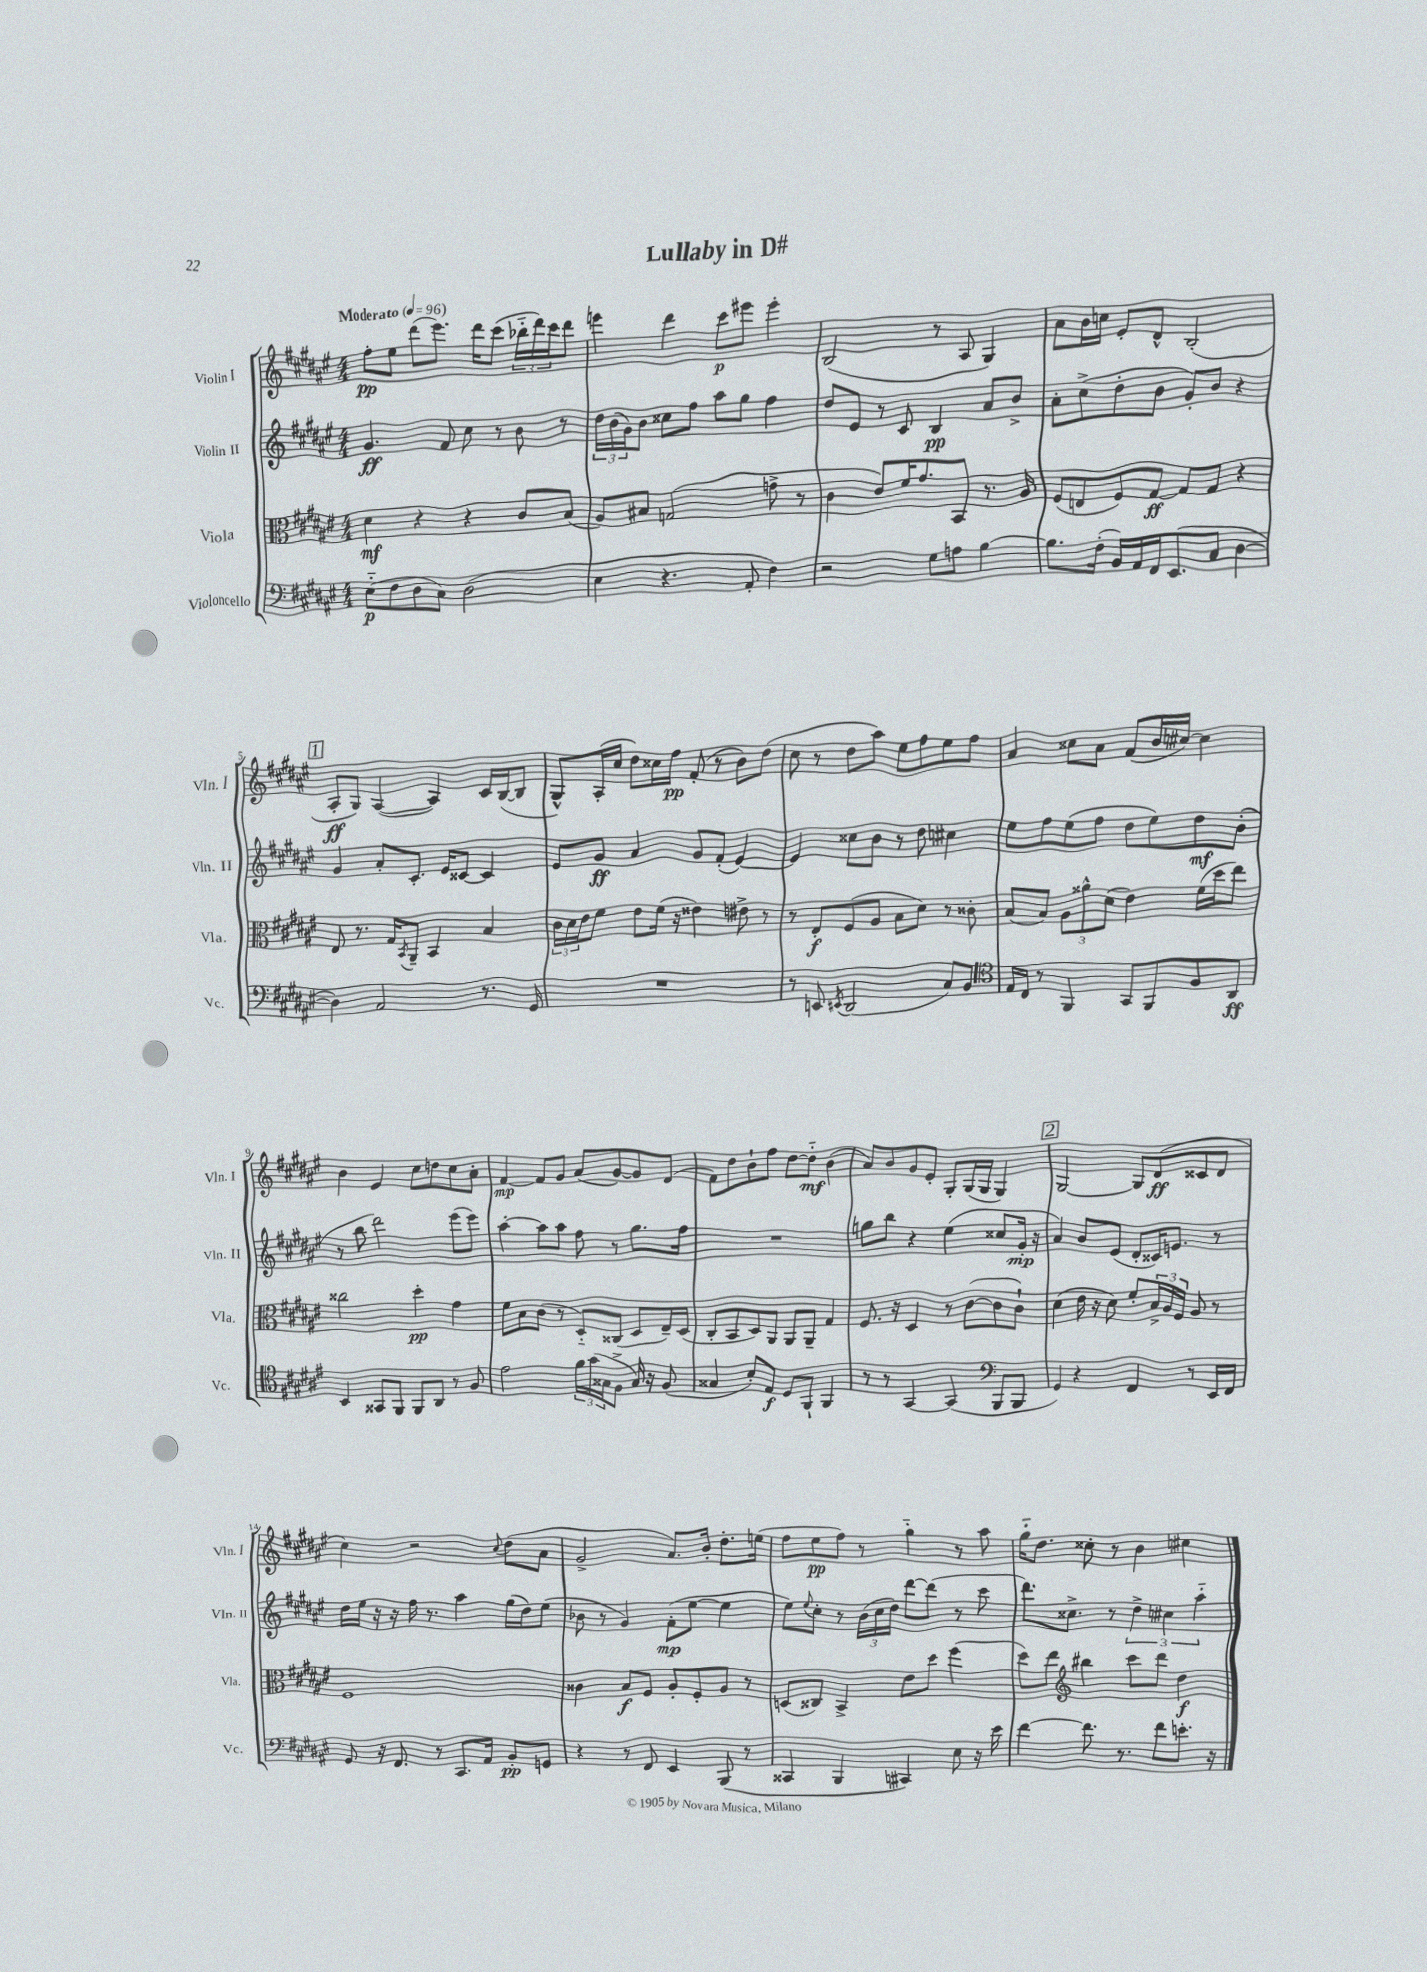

**kern	**dynam	**kern	**dynam	**kern	**dynam	**kern	**dynam
*part4	*part4	*part3	*part3	*part2	*part2	*part1	*part1
*staff4	*staff4	*staff3	*staff3	*staff2	*staff2	*staff1	*staff1
*I"Violoncello	*	*I"Viola	*	*I"Violin II	*	*I"Violin I	*
*I'Vc.	*	*I'Vla.	*	*I'Vln. II	*	*I'Vln. I	*
*clefF4	*	*clefC3	*	*clefG2	*	*clefG2	*
*k[f#c#g#d#a#e#]	*	*k[f#c#g#d#a#e#]	*	*k[f#c#g#d#a#e#]	*	*k[f#c#g#d#a#e#]	*
*M4/4	*	*M4/4	*	*M4/4	*	*M4/4	*
*MM96	*	*MM96	*	*MM96	*	*MM96	*
=1	=1	=1	=1	=1	=1	=1	=1
!	!	!	!	!	!	!LO:TX:a:B:t=Moderato	!
(8E#\L	p	4d#\	mf	4.g#/	ff	8ff#'\L	pp
8F#\	.	.	.	.	.	8ee#\J	.
8D#\	.	4r	.	.	.	(8ddd#\L	.
8C#\J)	.	.	.	8f#/	.	8.eee#\J)	.
(2D#\	.	4r	.	8cc#\	.	.	.
.	.	.	.	.	.	16ddd#\KL	.
.	.	.	.	8r	.	(8ccc#\J	.
.	.	8c#/L	.	8b\	.	24bb-X\LL	.
.	.	.	.	.	.	24ddd#\)	.
.	.	.	.	.	.	24ccc#\J	.
.	.	(8B/J	.	8r	.	8ddd#\J	.
=2	=2	=2	=2	=2	=2	=2	=2
4E#\	.	8A#/L)	.	24dd#\LL	.	4eeen\	.
.	.	.	.	(24b\	.	.	.
.	.	.	.	24g#\J)	.	.	.
.	.	8B#X/J	.	8b\J	.	.	.
4.r	.	(2Gn/	.	8cc##X\L	.	4ddd#\	.
.	.	.	.	8ff#\J	.	.	.
.	.	.	.	8aa#\L	.	8ccc#\L	p
8AA#'/	.	.	.	8gg#\J	.	8eee#X\J	.
4F#\)	.	8gn^\	.	4ff#\	.	4eee#'\	.
.	.	8r	.	.	.	.	.
=3	=3	=3	=3	=3	=3	=3	=3
2r	.	4c#\	.	8dd#/L	.	(2B/	.
.	.	.	.	8e#/J	.	.	.
.	.	8e#/L)	.	8r	.	.	.
.	.	16f#/K	.	8c#/	.	.	.
.	.	8.g#/	.	.	.	.	.
8G#\L	.	.	.	4B/	pp	8r	.
8An\J	.	8BB/J	.	.	.	8A#/	.
[4B\	.	8.r	.	8a#/L	.	4G#/)	.
.	.	.	.	8b^/J	.	.	.
.	.	16A#/	.	.	.	.	.
=4	=4	=4	=4	=4	=4	=4	=4
8.B\L]	.	(8F#/L	.	8a#'\L	.	8a#\L	.
.	.	8En/	.	(8cc#^\	.	16b\L	.
(16F#'\Jk	.	.	.	.	.	16ccn\JJ	.
16BB/LL)	.	8F#/)	.	8dd#'\	.	8e#'/L	.
16AA#/	.	.	.	.	.	.	.
16FF#/J	.	[8G#/J	ff	8b\J	.	8d#^^/J	.
(8.EE#/	.	.	.	.	.	.	.
.	.	8G#/L]	.	8g#'/L)	.	(2B'/	.
8C#/J	.	8G#/J	.	8b/J	.	.	.
[4D#\	.	4r	.	4r	.	.	.
!!LO:LB:g=z
!!LO:REH:place=s1:t=1
=5	=5	=5	=5	=5	=5	=5	=5
4D#\])	.	8E#/	.	4g#/	.	8A#'/L	ff
.	.	8.r	.	.	.	8G#/J)	.
2AA#/	.	.	.	8a#'/L	.	([4A#/	.
.	.	16G#/KL	.	.	.	.	.
.	.	8qBB/	.	.	.	.	.
.	.	8AA#~/J	.	8.c#'/J	.	.	.
.	.	4BB/	.	.	.	4A#/])	.
.	.	.	.	16e#/KL	.	.	.
.	.	.	.	[8c##X/J	.	.	.
8.r	.	4B/	.	4c##/]	.	16c#/LL	.
.	.	.	.	.	.	([16B/J	.
.	.	.	.	.	.	8B/J]	.
16GG#/	.	.	.	.	.	.	.
=6	=6	=6	=6	=6	=6	=6	=6
1r	.	24c#\LL	.	8e#/L	.	8G#^^/L)	.
.	.	24d#\	.	.	.	.	.
.	.	24e#\J	.	.	.	.	.
.	.	8f#\J	.	8g#/J	ff	(16A#'/L	.
.	.	.	.	.	.	16cc#/JJ	.
.	.	8e#\L	.	4a#/	.	8dd#\L)	.
.	.	(16f#\Jk	.	.	.	16cc##X\L	.
.	.	16r	.	.	.	16ff#\JJ	pp
.	.	4e##X\)	.	8g#/L	.	(8f#'/	.
.	.	.	.	(8f#'/J	.	8r	.
.	.	8e#X^\	.	[4e#/)	.	8b\L)	.
.	.	8r	.	.	.	(8dd#\J	.
=7	=7	=7	=7	=7	=7	=7	=7
8r	.	8r	.	4e#/]	.	8cc#\	.
8EEn/	.	8E#'/L	f	.	.	8r	.
8qEE#X/	.	.	.	.	.	.	.
(2DD#/	.	(8F#/	.	8cc##X\L	.	8dd#\L	.
.	.	8A#/J	.	8b\J	.	8aa#\J)	.
.	.	8B\L	.	8r	.	8ee#\L	.
.	.	8d#\J)	.	8dd#\	.	8ff#\	.
8C#/L)	.	8r	.	4cc#X\	.	8ee#\	.
8BB/J	.	8c##X'\	.	.	.	8ff#\J	.
=8	=8	=8	=8	=8	=8	=8	=8
*clefC4	*	*	*	*	*	*	*
16E#/LL	.	(8B/L	.	8ee#\L	.	4a#/	.
16C#/JJ	.	.	.	.	.	.	.
8r	.	8B/J)	.	8ff#\	.	.	.
4FF#/	.	12A#\L	.	(8ee#\	.	8cc##X\L	.
.	.	12a##X^^\	.	.	.	.	.
.	.	.	.	8ff#\J	.	8a#\J	.
.	.	(12d#\J	.	.	.	.	.
8GG#/L	.	4e#\)	.	8dd#\L	.	(8f#/L	.
8FF#/	.	.	.	8ee#\)	.	16b/L	.
.	.	.	.	.	.	[16cc#X/JJ)	.
8F#/	.	(16f#\LL	.	8dd#\	mf	4cc#\]	.
.	.	16dd#\J	.	.	.	.	.
8AA#/J	ff	8ee#\J)	.	(8b'\J	.	.	.
!!LO:LB:g=z
=9	=9	=9	=9	=9	=9	=9	=9
4BB/	.	2cc##X\	.	8r	.	4b\	.
.	.	.	.	8bb\	.	.	.
8GG##X/L	.	.	.	2ddd#\)	.	4e#/	.
8FF#/J	.	.	.	.	.	.	.
8FF#/L	.	4dd#'\	pp	.	.	8cc#\L	.
8AA#/J	.	.	.	.	.	8ddn\	.
8r	.	4g#\	.	(8eee#\L	.	8cc#\	.
8F#/	.	.	.	8eee#\J)	.	8a#'\J	.
=10	=10	=10	=10	=10	=10	=10	=10
2e#\	.	8f#\L	.	[4aa#'\	.	[4f#/	mp
.	.	8B\	.	.	.	.	.
.	.	(8c#\J	.	8aa#\L]	.	8f#/L]	.
.	.	8r	.	8aa#\J	.	8g#/J	.
24f#\LL	.	8D#/L)	.	8ff#\	.	(8a#/L	.
(24g#\	.	.	.	.	.	.	.
24G##X\J	.	.	.	.	.	.	.
8F#^\J	.	(8C##X/J	.	8r	.	[8g#/)	.
16G##/)	.	8D#/L	.	8.gg#\L	.	8g#/]	.
16r	.	.	.	.	.	.	.
(8F#/	.	16E#~/L)	.	.	.	(8d#/J	.
.	.	(16D#/JJ	.	16ff#\Jk	.	.	.
=11	=11	=11	=11	=11	=11	=11	=11
4G##X/	.	8C#'/L	.	1r	.	8f#\L)	.
.	.	8BB/	.	.	.	8dd#\	.
8B'/L)	.	8D#/)	.	.	.	8b`\	.
8E#/J	f	8AA#/J	.	.	.	8ff#\J	.
8D#/L	.	8AA#/L	.	.	.	[8dd#\L	.
8FF#`/J	.	8AA#~/J	.	.	.	8dd#\J]	mf
4FF#/	.	4G#/	.	.	.	(4b\	.
=12	=12	=12	=12	=12	=12	=12	=12
8r	.	8.F#/	.	8ggn\L	.	8a#/L)	.
8r	.	.	.	8bb\J	.	8b/	.
.	.	16r	.	.	.	.	.
[4GG#/	.	4D#/	.	4r	.	8g#/	.
.	.	.	.	.	.	8e#'/J	.
(4GG#/]	.	8r	.	(4ee#\	.	8G#'/L	.
.	.	([8c#\L	.	.	.	(16G#/L	.
.	.	.	.	.	.	16G#/JJ	.
*clefF4	*	*	*	*	*	*	*
8BBB/L	.	8c#\]	.	8cc##X/L	.	4G#/)	.
8BBB/J	.	8c#`\J)	.	16g#'/Jk	mp	.	.
.	.	.	.	16r	.	.	.
!!LO:REH:place=s1:t=2
=13	=13	=13	=13	=13	=13	=13	=13
4GG#/)	.	(4d#\	.	4a#/)	.	[2G#/	.
4r	.	16e#\	.	8b/L	.	.	.
.	.	16r	.	.	.	.	.
.	.	8d#\)	.	(8e#/J	.	.	.
4FF#/	.	8f#'/L	.	8d#'/L	.	8G#/L]	.
.	.	24B^/L	.	16c##X/K)	.	(8d#/	ff
.	.	24A#/	.	.	.	.	.
.	.	.	.	8.en/J	.	.	.
.	.	24F#/JJ	.	.	.	.	.
8r	.	8A#/	.	.	.	8c##X/	.
16EE#/LL	.	8r	.	8r	.	8d#/J	.
16FF#/JJ	.	.	.	.	.	.	.
!!LO:LB:g=z
=14	=14	=14	=14	=14	=14	=14	=14
8GG#/	.	1F#	.	16dd#\LL	.	4cc#\)	.
.	.	.	.	16ee#\JJ	.	.	.
16r	.	.	.	16r	.	.	.
8.FF#/	.	.	.	16r	.	.	.
.	.	.	.	16ff#\	.	2r	.
.	.	.	.	8.r	.	.	.
8r	.	.	.	.	.	.	.
8.CC#/L	.	.	.	4aa#\	.	.	.
16AA#/Jk	.	.	.	.	.	.	.
.	.	.	.	.	.	8qqcc#/	.
8BB'/L	pp	.	.	(16gg#\LL	.	(8dd#\L	.
.	.	.	.	16dd#\J)	.	.	.
8GGn/J	.	.	.	(8ee#\J	.	8a#\J	.
=15	=15	=15	=15	=15	=15	=15	=15
4r	.	4c##X\	.	8b-X\	.	2g#^/	.
.	.	.	.	8r	.	.	.
8r	.	8B/L	f	4g#/)	.	.	.
8FF#/	.	8F#/J	.	.	.	.	.
4EE#/	.	8A#'/L	.	(8f#'\L	mp	8.a#/L)	.
.	.	8F#'/	.	[8ee#\J	.	.	.
.	.	.	.	.	.	16b'/Jk	.
(8BBB/	.	8A#/J	.	4ee#\]	.	8.dd#'\L	.
8r	.	8r	.	.	.	.	.
.	.	.	.	.	.	(16een\Jk	.
=16	=16	=16	=16	=16	=16	=16	=16
4CC##X/	.	(8Dn/L	.	8ee#\L)	.	8ff#\L	.
.	.	.	.	8qqee#/	.	.	.
.	.	8C##X/J)	.	8cc#'\J	.	8ee#\	pp
4BBB/	.	4BB^/	.	8r	.	8ff#\J)	.
.	.	.	.	(24b\LL	.	8r	.
.	.	.	.	24cc#\	.	.	.
.	.	.	.	24dd#\JJ)	.	.	.
4CC#X/)	.	8e#\L	.	[8ddd#\L	.	4gg#\	.
.	.	8dd#\J	.	(8ddd#\J]	.	.	.
8E#\	.	(4ff#\	.	8r	.	8r	.
16r	.	.	.	8ccc#\	.	8aa#\	.
16e#\	.	.	.	.	.	.	.
=17	=17	=17	=17	=17	=17	=17	=17
[4f#\	.	8dd#\L)	.	8.ddd#\L)	.	16gg#\KL	.
.	.	.	.	.	.	8.dd#\J	.
.	.	8ee#\J	.	.	.	.	.
.	.	.	.	8.cc##X^\J	.	.	.
*	*	*clefG2	*	*	*	*	*
8.f#\]	.	4bb#X\	.	.	.	8cc##X'\	.
.	.	.	.	8r	.	8r	.
8.r	.	.	.	.	.	.	.
.	.	8ccc#\L	.	6dd#^\	.	4b\	.
8f#\L	.	8ddd#\J	.	.	.	.	.
.	.	.	.	6cc#X\	.	.	.
8.en'\J	.	4dd#\	f	.	.	4cc#X\	.
.	.	.	.	6aa#\	.	.	.
16r	.	.	.	.	.	.	.
==	==	==	==	==	==	==	==
*-	*-	*-	*-	*-	*-	*-	*-
